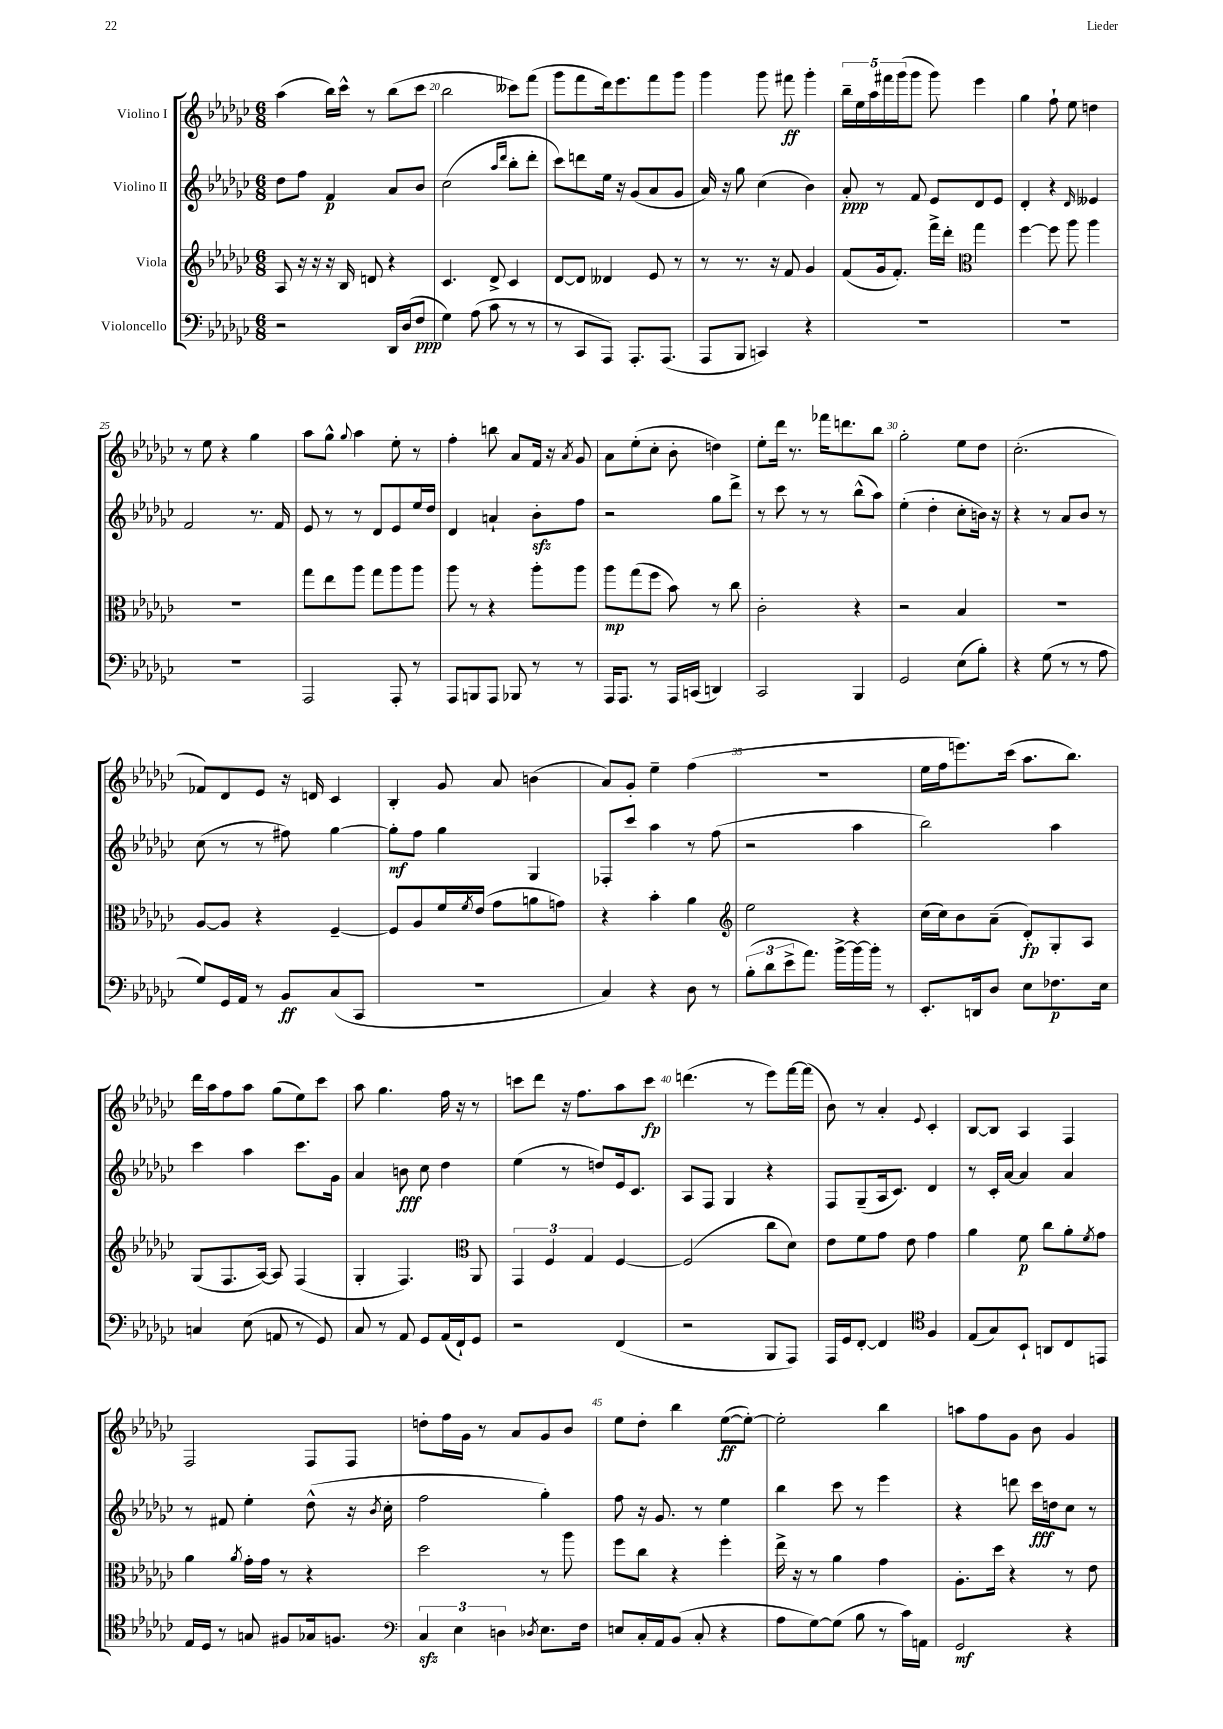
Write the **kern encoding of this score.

**kern	**dynam	**kern	**dynam	**kern	**dynam	**kern	**dynam
*part4	*part4	*part3	*part3	*part2	*part2	*part1	*part1
*staff4	*staff4	*staff3	*staff3	*staff2	*staff2	*staff1	*staff1
*I"Violoncello	*	*I"Viola	*	*I"Violino II	*	*I"Violino I	*
*clefF4	*	*clefG2	*	*clefG2	*	*clefG2	*
*k[b-e-a-d-g-c-]	*	*k[b-e-a-d-g-c-]	*	*k[b-e-a-d-g-c-]	*	*k[b-e-a-d-g-c-]	*
*M6/8	*	*M6/8	*	*M6/8	*	*M6/8	*
=19	=19	=19	=19	=19	=19	=19	=19
2r	.	8A-/	.	8dd-\L	.	(4aa-\	.
.	.	16r	.	8ff\J	.	.	.
.	.	16r	.	.	.	.	.
.	.	16r	.	4f/	p	16bb-\LL)	.
.	.	16B-/	.	.	.	16ccc-^^\JJ	.
.	.	8dn/	.	.	.	8r	.
16DD-/LL	.	4r	.	8a-/L	.	(8bb-\L	.
(16D-/J	.	.	.	.	.	.	.
8F/J	ppp	.	.	8b-/J	.	8ccc-\J	.
=20	=20	=20	=20	=20	=20	=20	=20
4G-\)	.	4.c-/	.	(2cc-\	.	2bb-\	.
(8A-\	.	.	.	.	.	.	.
8c-\	.	8d-^/	.	.	.	.	.
.	.	.	.	16qqaa-/LL	.	.	.
.	.	.	.	16qqddd-/JJ	.	.	.
8r	.	4c-/	.	8bb-'\L	.	8ccc--X\L)	.
8r	.	.	.	8ddd-'\J	.	(8fff\J	.
=21	=21	=21	=21	=21	=21	=21	=21
8r	.	[8d-/L	.	8ccc-\L)	.	8ggg-\L	.
8CC-/L	.	8d-/J]	.	8dddn\	.	8fff\	.
8AAA-/J)	.	4d--X/	.	16ee-\Jk	.	16ddd-\k)	.
.	.	.	.	16r	.	8.eee-\	.
8.AAA-'/L	.	.	.	(8g-/L	.	.	.
.	.	8e-/	.	8a-/	.	8fff\	.
(8.AAA-/J	.	.	.	.	.	.	.
.	.	8r	.	8g-/J	.	8ggg-\J	.
=22	=22	=22	=22	=22	=22	=22	=22
8AAA-/L	.	8r	.	16a-/)	.	4ggg-\	.
.	.	.	.	16r	.	.	.
8BBB-/J	.	8.r	.	8gg-\	.	.	.
4CCn/)	.	.	.	(4cc-\	.	8ggg-\	.
.	.	16r	.	.	.	.	.
.	.	8f/	.	.	.	8fff#X\	ff
4r	.	4g-/	.	4b-\)	.	4ggg-'\	.
=23	=23	=23	=23	=23	=23	=23	=23
2.r	.	(8f/L	.	8a-'/	ppp	20bb-~\LL	.
.	.	.	.	.	.	20ee-\	.
.	.	.	.	.	.	20aa-\	.
.	.	16g-/k	.	8r	.	.	.
.	.	.	.	.	.	20fff#X\	.
.	.	8.f'/J)	.	.	.	.	.
.	.	.	.	.	.	(20ggg-\J	.
.	.	.	.	8f/	.	8ggg-\J	.
.	.	16fff^\LL	.	8e-/L	.	8ggg-\)	.
.	.	16ddd-'\JJ	.	.	.	.	.
*	*	*clefC3	*	*	*	*	*
.	.	4gg-\	.	8d-/	.	4eee-\	.
.	.	.	.	8e-/J	.	.	.
=24	=24	=24	=24	=24	=24	=24	=24
2.r	.	[4ff\	.	4d-'/	.	4gg-\	.
.	.	8ff\]	.	4r	.	8ff`\	.
.	.	8aa-\	.	.	.	8ee-\	.
.	.	.	.	16qqd-/	.	.	.
.	.	4aa-\	.	4e--X/	.	4ddn\	.
!!LO:LB:g=z
=25	=25	=25	=25	=25	=25	=25	=25
2.r	.	2.r	.	2f/	.	8r	.
.	.	.	.	.	.	8ee-\	.
.	.	.	.	.	.	4r	.
.	.	.	.	8.r	.	4gg-\	.
.	.	.	.	16f/	.	.	.
=26	=26	=26	=26	=26	=26	=26	=26
2AAA-/	.	8gg-\L	.	8e-/	.	8aa-\L	.
.	.	8ee-\	.	8r	.	8gg-^^\J	.
.	.	.	.	.	.	8qqgg-/	.
.	.	8aa-\J	.	8r	.	4aa-\	.
.	.	8gg-\L	.	8d-/L	.	.	.
8AAA-'/	.	8aa-\	.	8e-/	.	8ee-'\	.
8r	.	8aa-\J	.	16ee-/L	.	8r	.
.	.	.	.	16dd-/JJ	.	.	.
=27	=27	=27	=27	=27	=27	=27	=27
8AAA-/L	.	8aa-\	.	4d-/	.	4ff'\	.
8BBBn/	.	8r	.	.	.	.	.
8AAA-/J	.	4r	.	4an`/	.	8bbn\	.
8BBB-X/	.	.	.	.	.	8a-/L	.
8r	.	8aa-'\L	.	8b-zz'\L	.	16f/Jk	.
.	.	.	.	.	.	16r	.
.	.	.	.	.	.	8qa-/	.
8r	.	8aa-\J	.	8ff\J	.	8g-/	.
=28	=28	=28	=28	=28	=28	=28	=28
16AAA-/KL	.	8aa-\L	mp	2r	.	8a-\L	.
8.AAA-/J	.	.	.	.	.	.	.
.	.	(8gg-\	.	.	.	(8ee-'\	.
8r	.	8ff\J	.	.	.	8cc-'\J	.
16AAA-/LL	.	8b-\)	.	.	.	8b-'\	.
(16CCn/JJ	.	.	.	.	.	.	.
4DDn/)	.	8r	.	8gg-\L	.	4ddn\)	.
.	.	8cc-\	.	8ddd-^\J	.	.	.
=29	=29	=29	=29	=29	=29	=29	=29
2CC-/	.	2c-'\	.	8r	.	8ee-'\L	.
.	.	.	.	8ccc-\	.	16ddd-\Jk	.
.	.	.	.	.	.	8.r	.
.	.	.	.	8r	.	.	.
.	.	.	.	8r	.	16fff-X\KL	.
.	.	.	.	.	.	8.dddn\	.
4BBB-/	.	4r	.	(8bb-^^\L	.	.	.
.	.	.	.	8aa-\J)	.	8bb-\J	.
=30	=30	=30	=30	=30	=30	=30	=30
2GG-/	.	2r	.	(4ee-'\	.	2gg-'\	.
.	.	.	.	4dd-'\	.	.	.
(8E-\L	.	4B-/	.	8cc-'\L	.	8ee-\L	.
8B-'\J)	.	.	.	16bn\Jk)	.	8dd-\J	.
.	.	.	.	16r	.	.	.
=31	=31	=31	=31	=31	=31	=31	=31
4r	.	2.r	.	4r	.	(2.cc-'\	.
(8G-\	.	.	.	8r	.	.	.
8r	.	.	.	8a-/L	.	.	.
8r	.	.	.	8b-/J	.	.	.
8A-\	.	.	.	8r	.	.	.
!!LO:LB:g=z
=32	=32	=32	=32	=32	=32	=32	=32
8G-/L)	.	[8A-/L	.	(8cc-\	.	8f-X/L)	.
16GG-/L	.	8A-/J]	.	8r	.	8d-/	.
16AA-/JJ	.	.	.	.	.	.	.
8r	.	4r	.	8r	.	8e-/J	.
8BB-/L	ff	.	.	8ff#X\)	.	16r	.
.	.	.	.	.	.	16dn/	.
(8C-/	.	[4F~/	.	[4gg-\	.	4c-/	.
8CC-/J	.	.	.	.	.	.	.
=33	=33	=33	=33	=33	=33	=33	=33
2.r	.	8F/L]	.	8gg-'\L]	mf	4B-'/	.
.	.	8A-/	.	8ff\J	.	.	.
.	.	16f/L	.	4gg-\	.	8g-/	.
.	.	8qf/	.	.	.	.	.
.	.	(16e-/JJ	.	.	.	.	.
.	.	8g-\L	.	.	.	8a-/	.
.	.	8an\	.	4G-/	.	(4bn\	.
.	.	8gn\J)	.	.	.	.	.
=34	=34	=34	=34	=34	=34	=34	=34
4C-/)	.	4r	.	8F-X'/L	.	8a-/L)	.
.	.	.	.	8ccc-/J	.	8g-'/J	.
4r	.	4b-'\	.	4aa-\	.	4ee-~\	.
8D-\	.	4a-\	.	8r	.	(4ff\	.
8r	.	.	.	(8ff\	.	.	.
=35	=35	=35	=35	=35	=35	=35	=35
*	*	*clefG2	*	*	*	*	*
(12B-'\L	.	2ee-\	.	2r	.	2.r	.
12d-\	.	.	.	.	.	.	.
12e-^\	.	.	.	.	.	.	.
8.a-\J)	.	.	.	.	.	.	.
[16b-^\LL	.	.	.	.	.	.	.
16b-\_	.	4r	.	4aa-\	.	.	.
16b-'\JJ]	.	.	.	.	.	.	.
8r	.	.	.	.	.	.	.
=36	=36	=36	=36	=36	=36	=36	=36
8.EE-'/L	.	(16cc-\LL	.	2bb-\)	.	16ee-\LL	.
.	.	16cc-\J)	.	.	.	16ff\J	.
.	.	8b-\	.	.	.	8.eeen\)	.
16DDn/k	.	.	.	.	.	.	.
8D-/J	.	(8a-~\J	.	.	.	.	.
.	.	.	.	.	.	(16ccc-\Jk	.
8E-\L	.	8d-'/L)	fp	.	.	8.aa-\L	.
8.F-X\	p	8G-'/	.	4aa-\	.	.	.
.	.	.	.	.	.	8.bb-\J)	.
.	.	8A-/J	.	.	.	.	.
16E-\Jk	.	.	.	.	.	.	.
!!LO:LB:g=z
=37	=37	=37	=37	=37	=37	=37	=37
4Cn/	.	(8G-/L	.	4ccc-\	.	16ddd-\LL	.
.	.	.	.	.	.	16aa-\J	.
.	.	8.F/	.	.	.	8ff\	.
(8E-\	.	.	.	4aa-\	.	8aa-\J	.
.	.	[16A-/Jk)	.	.	.	.	.
8AAn/	.	8A-/]	.	.	.	(8gg-\L	.
8r	.	(4F/	.	8.ccc-\L	.	8ee-\)	.
8GG-/)	.	.	.	.	.	8ccc-\J	.
.	.	.	.	16g-\Jk	.	.	.
=38	=38	=38	=38	=38	=38	=38	=38
8C-/	.	4G-'/	.	4a-/	.	8aa-\	.
8r	.	.	.	.	.	4.gg-\	.
8AA-/	.	4.F/)	.	8bn\	fff	.	.
8GG-/L	.	.	.	8cc-\	.	.	.
(16AA-/L	.	.	.	4dd-\	.	16ff\	.
16FF`/J)	.	.	.	.	.	16r	.
*	*	*clefC3	*	*	*	*	*
8GG-/J	.	8AA-/	.	.	.	8r	.
=39	=39	=39	=39	=39	=39	=39	=39
2r	.	6GG-/	.	(4ee-\	.	8cccn\L	.
.	.	.	.	.	.	8ddd-\J	.
.	.	6F/	.	.	.	.	.
.	.	.	.	8r	.	16r	.
.	.	.	.	.	.	8.ff\L	.
.	.	6G-/	.	.	.	.	.
.	.	.	.	8ddn/L)	.	.	.
(4FF/	.	[4F/	.	16e-/k	.	8aa-\	.
.	.	.	.	8.c-/J	.	.	.
.	.	.	.	.	.	8ccc\J	fp
=40	=40	=40	=40	=40	=40	=40	=40
2r	.	(2F/]	.	8A-/L	.	(4.dddn\	.
.	.	.	.	8F/J	.	.	.
.	.	.	.	4G-/	.	.	.
.	.	.	.	.	.	8r	.
8BBB-/L	.	8cc-\L	.	4r	.	8eee-\L)	.
8AAA-/J)	.	8d-\J)	.	.	.	[16fff\L	.
.	.	.	.	.	.	(16fff\JJ]	.
=41	=41	=41	=41	=41	=41	=41	=41
16AAA-/LL	.	8e-\L	.	8F/L	.	8b-\)	.
16GG-/J	.	.	.	.	.	.	.
[8FF'/J	.	8f\	.	(8G-~/	.	8r	.
4FF/]	.	8g-\J	.	16A-/k	.	4a-'/	.
.	.	.	.	8.c-/J)	.	.	.
.	.	8e-\	.	.	.	.	.
*clefC4	*	*	*	*	*	*	*
.	.	.	.	.	.	8qqe-/	.
4F/	.	4g-\	.	4d-/	.	4c-'/	.
=42	=42	=42	=42	=42	=42	=42	=42
(8E-/L	.	4a-\	.	8r	.	[8B-/L	.
8G-/)	.	.	.	16c-'/LL	.	8B-/J]	.
.	.	.	.	[16a-/JJ	.	.	.
8BB-`/J	.	8f\	p	4a-/]	.	4A-/	.
8AAn/L	.	8cc-\L	.	.	.	.	.
8C-/	.	8a-'\	.	4a-/	.	4F/	.
.	.	8qf/	.	.	.	.	.
8EEn/J	.	8g-\J	.	.	.	.	.
!!LO:LB:g=z
=43	=43	=43	=43	=43	=43	=43	=43
16E-/LL	.	4a-\	.	8r	.	2F/	.
16D-/JJ	.	.	.	.	.	.	.
8r	.	.	.	8f#X/	.	.	.
.	.	8qa-/	.	.	.	.	.
8Gn/	.	16g-'\LL	.	4ee-'\	.	.	.
.	.	16g-\JJ	.	.	.	.	.
8F#X/L	.	8r	.	.	.	.	.
16G-X/k	.	4r	.	(8dd-^^\	.	8F/L	.
8.Fn/J	.	.	.	.	.	.	.
.	.	.	.	16r	.	8F/J	.
.	.	.	.	8qb-/	.	.	.
.	.	.	.	16cc-'\	.	.	.
=44	=44	=44	=44	=44	=44	=44	=44
*clefF4	*	*	*	*	*	*	*
6C-zz/	.	2dd-\	.	2ff\	.	8ddn'\L	.
.	.	.	.	.	.	16ff\L	.
6E-\	.	.	.	.	.	.	.
.	.	.	.	.	.	16g-\JJ	.
.	.	.	.	.	.	8r	.
6Dn\	.	.	.	.	.	.	.
.	.	.	.	.	.	8a-/L	.
8qD-X/	.	.	.	.	.	.	.
8.E-\L	.	8r	.	4gg-'\)	.	8g-/	.
.	.	8aa-\	.	.	.	8b-/J	.
16F\Jk	.	.	.	.	.	.	.
=45	=45	=45	=45	=45	=45	=45	=45
8En/L	.	8ff\L	.	8ff\	.	8ee-\L	.
16C-'/L	.	8cc-\J	.	16r	.	8dd-'\J	.
16AA-/J	.	.	.	8.g-/	.	.	.
(8BB-/J	.	4r	.	.	.	4bb-\	.
8C-'/	.	.	.	8r	.	.	.
4r	.	4ff'\	.	4ee-\	.	([8ee-\L	ff
.	.	.	.	.	.	8ee-'\J_)	.
=46	=46	=46	=46	=46	=46	=46	=46
8A-\L	.	16ee-^\	.	4bb-\	.	2ee-'\]	.
.	.	16r	.	.	.	.	.
[8G-\)	.	8r	.	.	.	.	.
(8G-\J]	.	4a-\	.	8ccc-\	.	.	.
8B-\	.	.	.	8r	.	.	.
8r	.	4g-\	.	4eee-\	.	4bb-\	.
16c-\LL)	.	.	.	.	.	.	.
16AAn\JJ	.	.	.	.	.	.	.
=47	=47	=47	=47	=47	=47	=47	=47
2GG-/	mf	8.A-'\L	.	4r	.	8aan\L	.
.	.	.	.	.	.	8ff\	.
.	.	16dd-\Jk	.	.	.	.	.
.	.	4r	.	8dddn\	.	8g-\J	.
.	.	.	.	16ccc-\LL	fff	8b-\	.
.	.	.	.	16ddn\J	.	.	.
4r	.	8r	.	8cc-\J	.	4g-/	.
.	.	8e-\	.	8r	.	.	.
==	==	==	==	==	==	==	==
*-	*-	*-	*-	*-	*-	*-	*-
